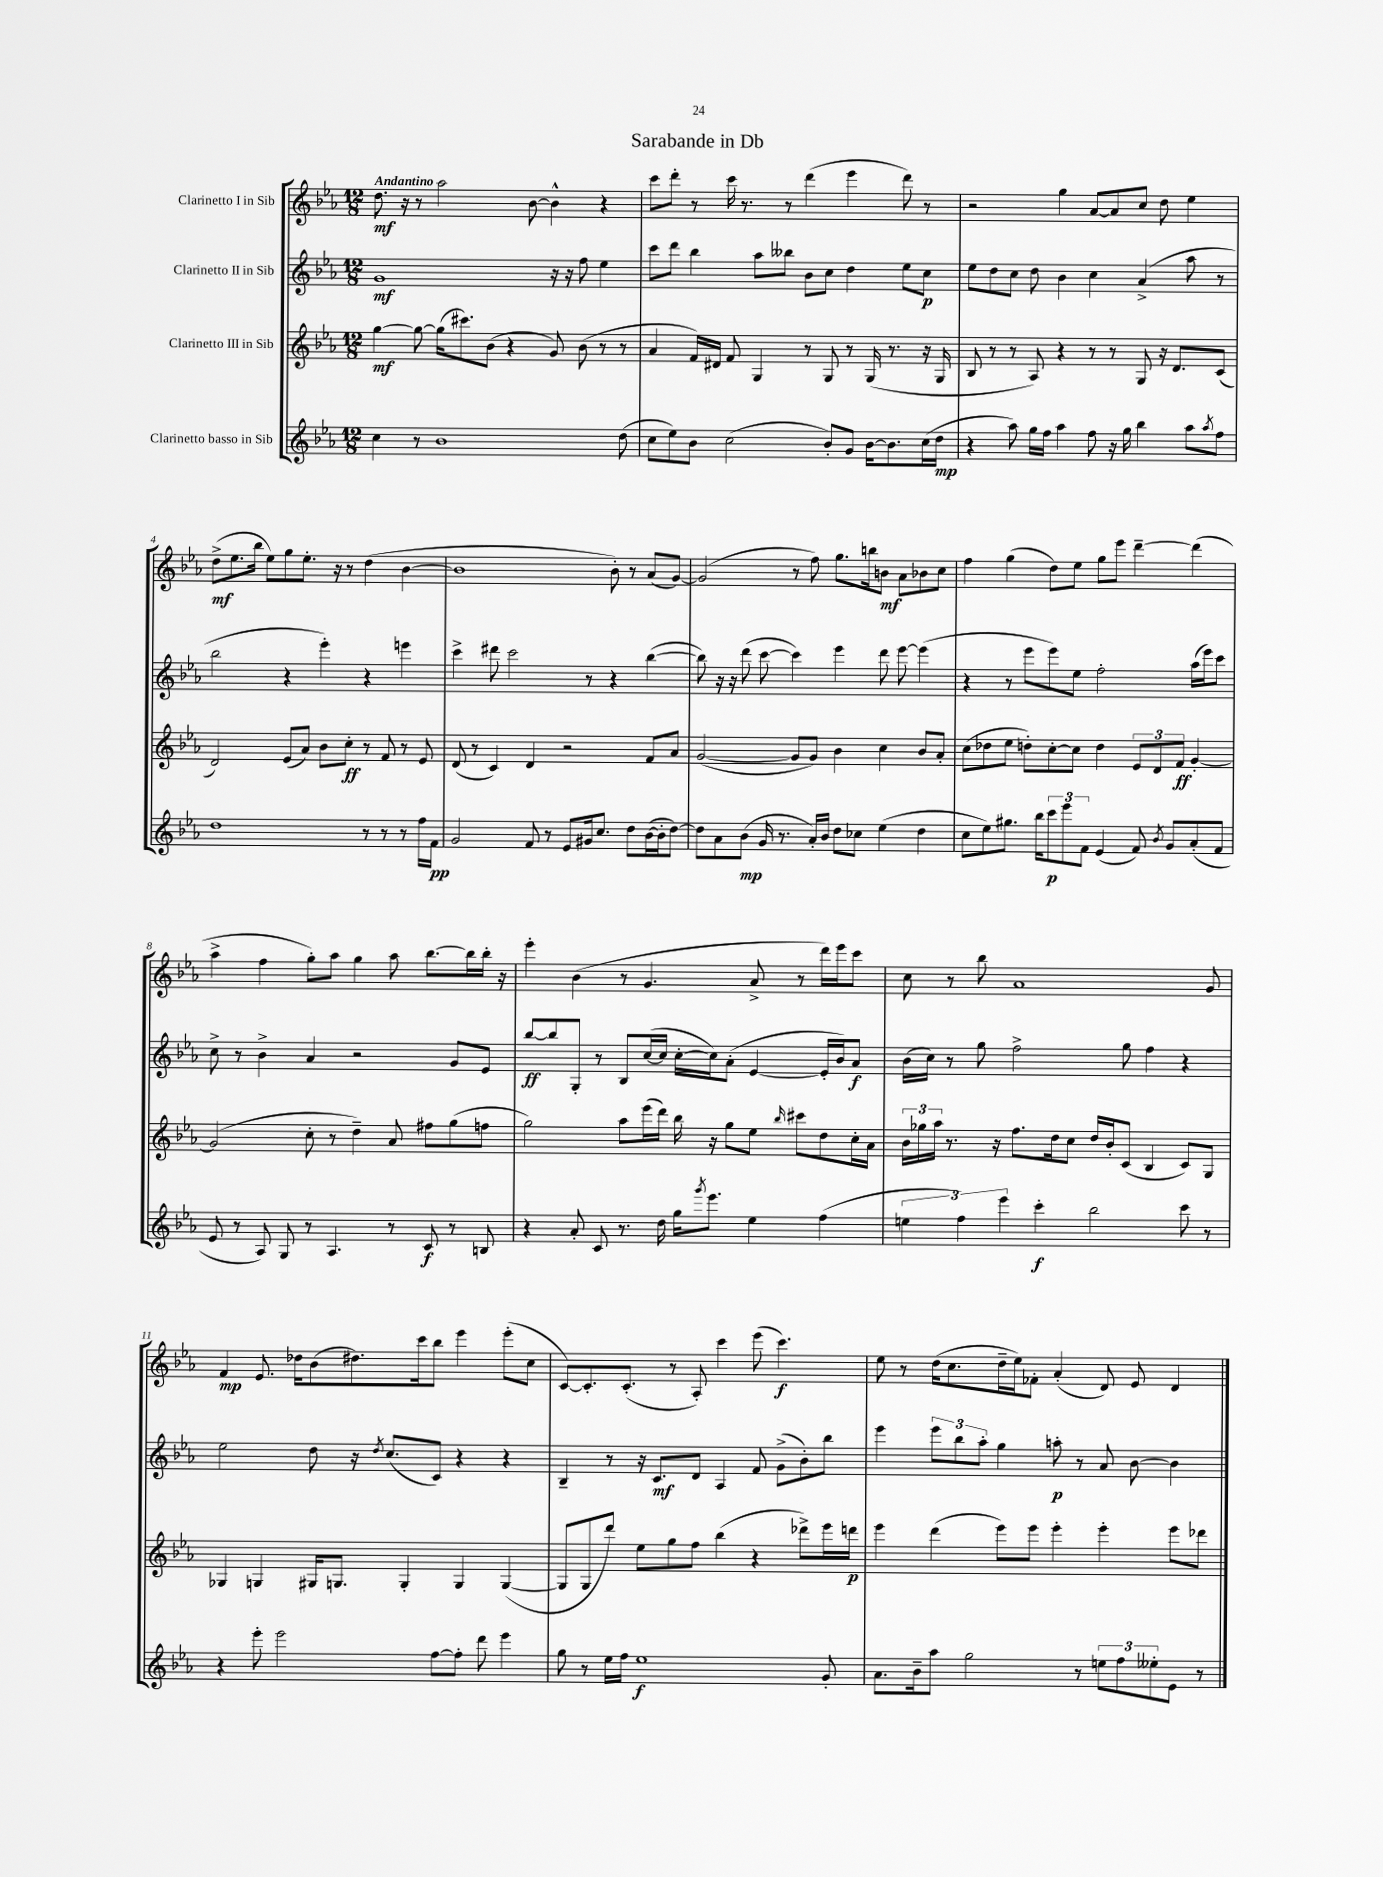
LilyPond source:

\header { title = "Sarabande in Db" }
<<
\new StaffGroup <<
\new Staff = "s0" \with { instrumentName = "Clarinetto I in Sib" } {
    \clef treble \key ees \major \numericTimeSignature \time 12/8 \tempo "Andantino"
    d''8.\mf r16 r8 aes''2 bes'8~ bes'4-^ r4 |
    c'''8 d'''8-. r8 c'''16 r8. r8 d'''4( ees'''4 d'''8) r8 |
    r2 g''4 aes'8~ aes'8 c''8 d''8 ees''4 |
    d''8->\mf( ees''8. bes''16 ees''8) g''8 ees''8.-. r16 r8 d''4( bes'4~ |
    bes'1 bes'8-.) r8 aes'8( g'8~) |
    g'2( r8 f''8) g''8. b''16 b'8\mf aes'8 bes'8 c''8 |
    f''4 g''4( d''8) ees''8 g''8 ees'''8 d'''4~-- d'''4( |
    aes''4-> f''4 g''8-.) aes''8 g''4 aes''8 bes''8.~ bes''16 bes''16-. r16 |
    ees'''4-. bes'4( r8 g'4. aes'8-> r8 d'''16) ees'''16 c'''8 |
    c''8 r8 bes''8 aes'1 g'8 |
    f'4\mp ees'8. des''16 bes'8( dis''8.) c'''16 bes''8 ees'''4 ees'''8-.( c''8 |
    c'8~) c'8.-. c'8.-.( r8 aes8-.) c'''4 ees'''8( c'''4.\f) |
    ees''8 r8 d''16( c''8. d''16-- ees''16) fes'8-. aes'4-.( d'8) ees'8 d'4 \bar "|." |
}
\new Staff = "s1" \with { instrumentName = "Clarinetto II in Sib" } {
    \clef treble \key ees \major \numericTimeSignature \time 12/8
    g'1\mf r16 r16 f''8 ees''4 |
    c'''8 d'''8 bes''4 aes''8 beses''8 bes'8 c''8 d''4 ees''8 c''8\p |
    ees''8 d''8 c''8 d''8 bes'4 c''4 aes'4->( aes''8 r8 |
    bes''2 r4 ees'''4-.) r4 e'''4 |
    c'''4-> dis'''8 c'''2 r8 r4 bes''4~( |
    bes''8) r16 r16 d'''8( c'''8~ c'''4) ees'''4 d'''8 ees'''8~ ees'''4( |
    r4 r8 ees'''8 ees'''8) ees''8 f''2-. aes''16( ees'''16) c'''8 |
    c''8-> r8 bes'4-> aes'4 r2 g'8 ees'8 |
    bes''8~\ff bes''8 g8-. r8 bes8 c''16~( c''16 c''16~-. c''16) aes'8-.( ees'4~ ees'16-. bes'16) aes'8\f |
    bes'16( c''16) r8 g''8 f''2-> g''8 f''4 r4 |
    ees''2 d''8 r16 \acciaccatura { d''8 } c''8.( c'8) r4 r4 |
    bes4-- r8 r16 c'8.\mf d'8 aes4 f'8 g'8->( bes'8-.) bes''8 |
    ees'''4 \tuplet 3/2 { ees'''8 bes''8 aes''8-. } g''4 a''8-.\p r8 aes'8 bes'8~ bes'4 \bar "|." |
}
\new Staff = "s2" \with { instrumentName = "Clarinetto III in Sib" } {
    \clef treble \key ees \major \numericTimeSignature \time 12/8
    g''4~\mf g''8~ g''16( cis'''8.) bes'8( r4 g'8) bes'8( r8 r8 |
    aes'4 f'16) dis'16 f'8 g4 r8 g8 r8 g16( r8. r16 g16 |
    bes8 r8 r8 aes8) r4 r8 r8 g8 r16 d'8. c'8( |
    d'2) ees'8( aes'8) bes'8 c''8-.\ff r8 f'8 r8 ees'8 |
    d'8( r8 c'4) d'4 r2 f'8 aes'8 |
    g'2~( g'8 g'8) bes'4 c''4 bes'8 aes'8-. |
    c''8( des''8 ees''8 d''8-.) c''8~-. c''8 d''4 \tuplet 3/2 { ees'8 d'8 f'8\ff } g'4~-. |
    g'2( c''8-. r8 d''4--) aes'8 fis''8 g''8( f''8 |
    g''2) aes''8 ees'''16( d'''16) bes''16 r16 g''8 ees''8 \grace { bes''16 } cis'''8 d''8 c''16-. aes'16 |
    \tuplet 3/2 { bes'16 ges''16 aes''16 } r8. r16 f''8. d''16 c''8 d''16 bes'16-. c'8( bes4 c'8) g8 |
    ges4 g4 gis16 g8. g4-. g4 g4~( |
    g8 g8 d'''8) ees''8 g''8 f''8 bes''4( r4 des'''8->) ees'''16 d'''16\p |
    ees'''4 d'''4( ees'''8) ees'''8 ees'''4-. ees'''4-. ees'''8 des'''8 \bar "|." |
}
\new Staff = "s3" \with { instrumentName = "Clarinetto basso in Sib" } {
    \clef treble \key ees \major \numericTimeSignature \time 12/8
    c''4 r8 bes'1 d''8( |
    c''8 ees''8) bes'8 c''2( bes'8-.) g'8 bes'16~ bes'8. c''16( d''16\mp |
    r4 aes''8) g''16 f''16 aes''4 f''8 r16 g''16 bes''4 aes''8 \acciaccatura { aes''8 } f''8 |
    d''1 r8 r8 r8 f''16 f'16\pp |
    g'2 f'8 r8 ees'8 gis'16 c''8. d''8 bes'16~( bes'16-. d''8~) |
    d''8 aes'8 bes'8\mp( g'16 r8. aes'16-.) bes'16 d''8 ces''8 ees''4( d''4 |
    c''8 ees''8) gis''8. bes''16 \tuplet 3/2 { c'''8\p ees'''8 f'8 } ees'4( f'8) \acciaccatura { bes'8 } g'8 aes'8-.( f'8 |
    ees'8 r8 aes8) g8 r8 aes4. r8 c'8\f r8 b8 |
    r4 aes'8-. c'8 r8. d''16 g''16 \acciaccatura { g'''8 } ees'''8. ees''4 f''4( |
    \tuplet 3/2 { e''4 f''4) ees'''4 } c'''4-.\f bes''2 c'''8 r8 |
    r4 ees'''8-. ees'''2 f''8~ f''8-. d'''8 ees'''4 |
    g''8 r8 ees''16 f''16 ees''1\f g'8-. |
    aes'8. bes'16-- aes''8 g''2 r8 \tuplet 3/2 { e''8 f''8 eeses''8-. } ees'8 r8 \bar "|." |
}
>>
>>
